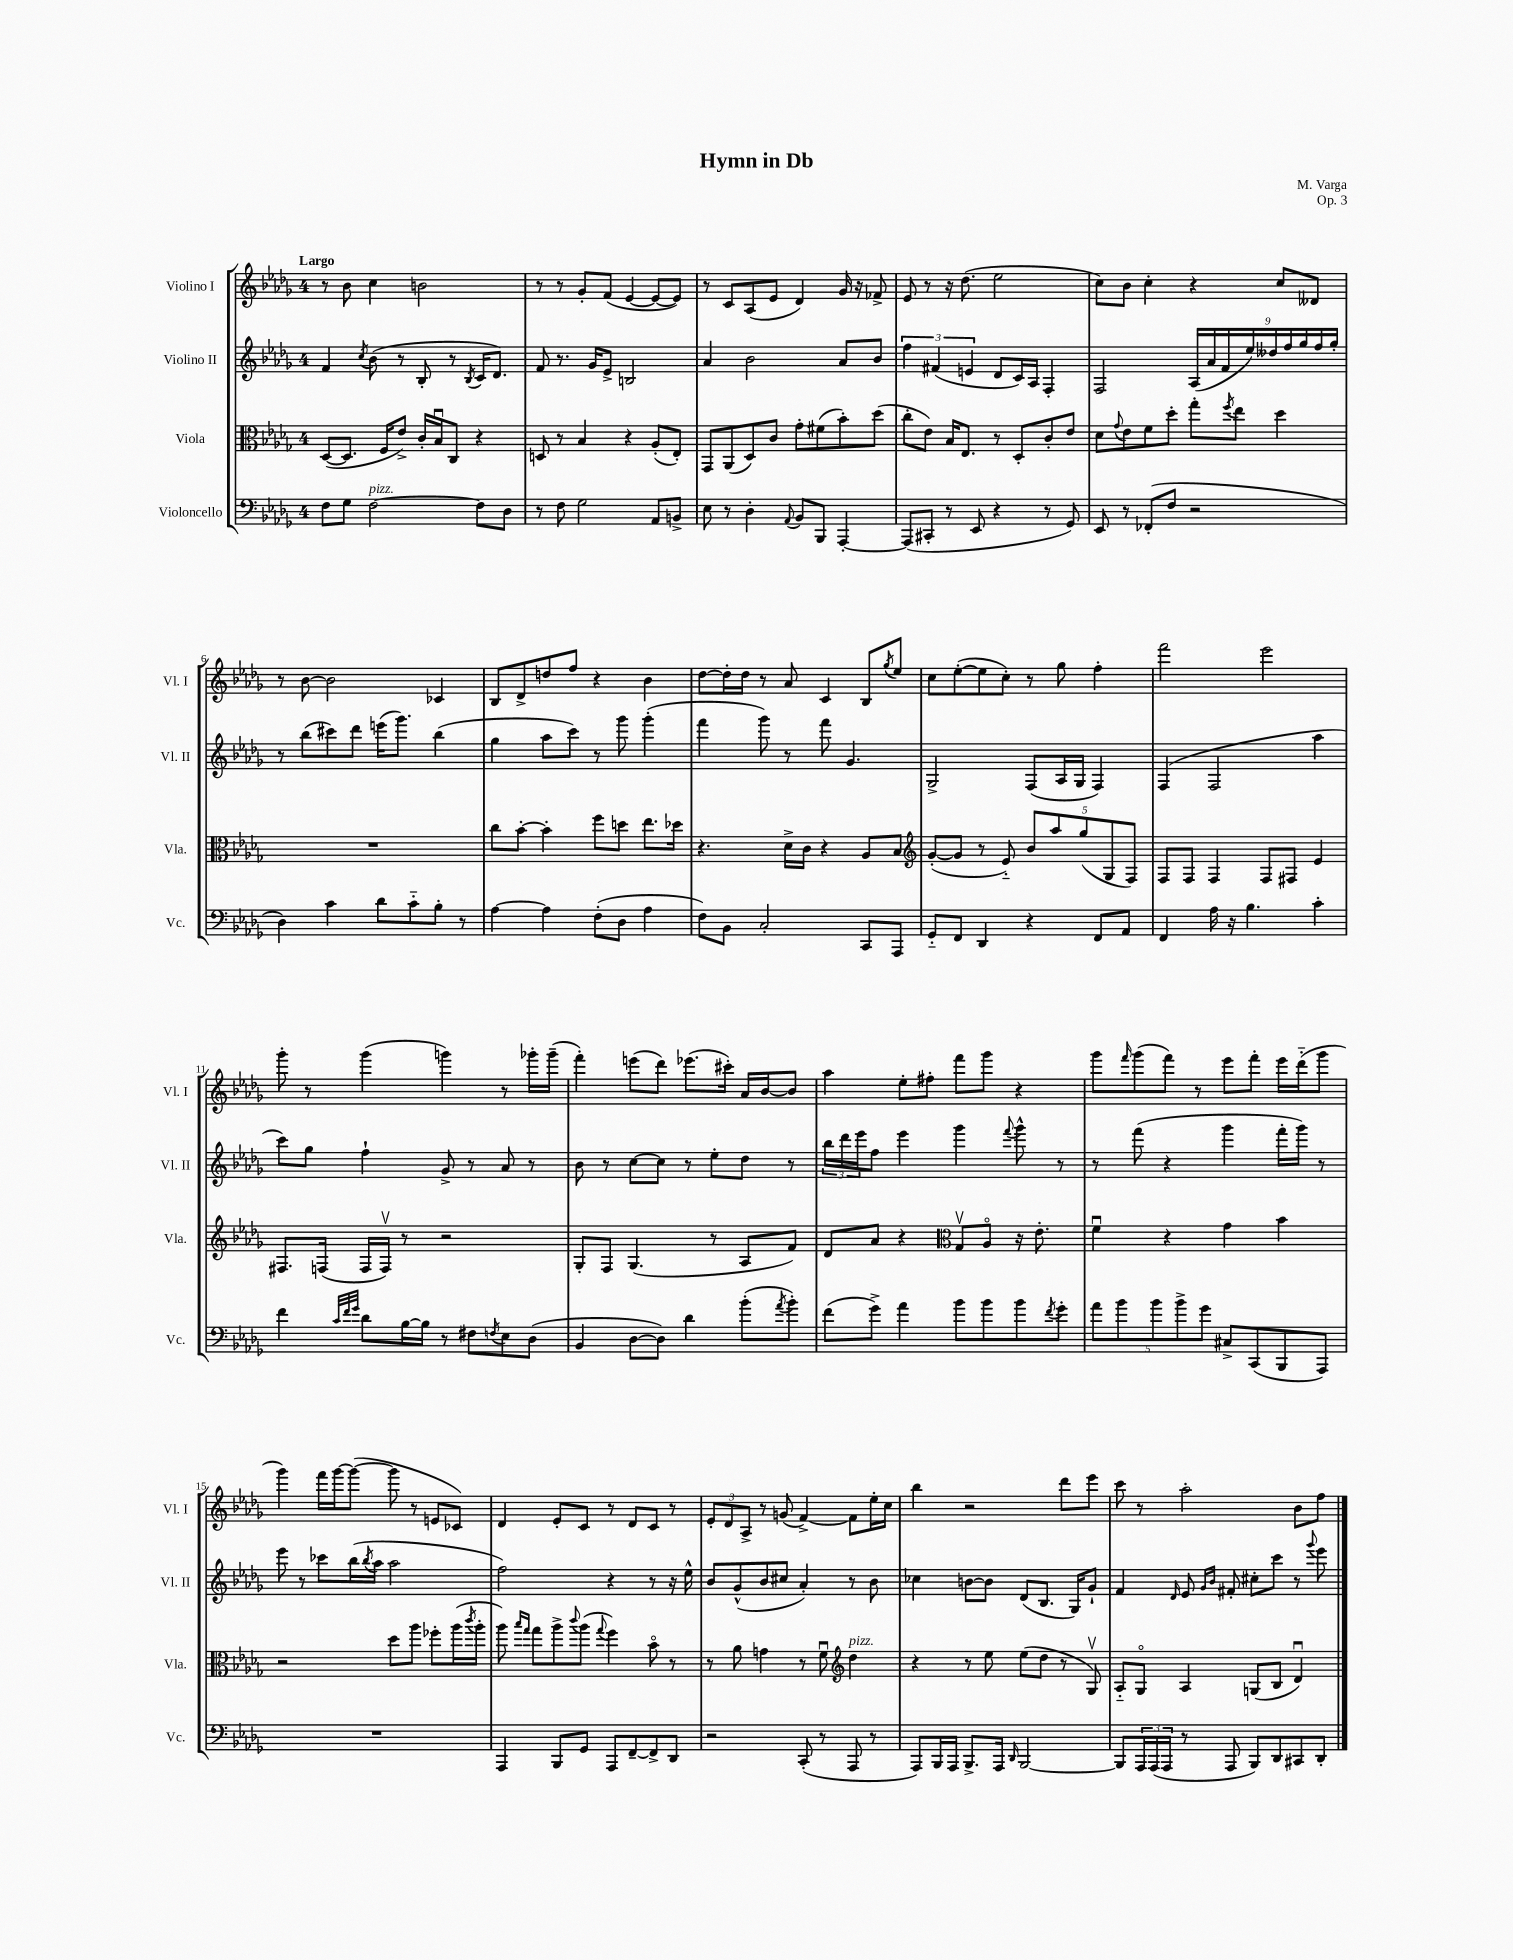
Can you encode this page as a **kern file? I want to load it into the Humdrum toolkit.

**kern	**kern	**kern	**kern
*staff4	*staff3	*staff2	*staff1
*clefF4	*clefC3	*clefG2	*clefG2
*k[b-e-a-d-g-]	*k[b-e-a-d-g-]	*k[b-e-a-d-g-]	*k[b-e-a-d-g-]
*M4/4	*M4/4	*M4/4	*M4/4
8F	([8D-	4f	8r
8G-	8.D-]	.	8b-
.	.	8qcc	.
[2F	.	(8b-	4cc
.	16F	.	.
.	8e-^)	8r	.
.	16c'	8B-'	2b
.	16B-u	.	.
.	8C	8r	.
.	.	8qB-	.
8F]	4r	16c	.
.	.	8.d-)	.
8D-	.	.	.
=	=	=	=
8r	8D	8f	8r
8F	8r	8.r	8r
2G-	4B-	.	8g-'
.	.	16g-	.
.	.	8e-^	(8f
.	4r	2B	[4e-
8AA-	(8A-'	.	8e-_
8BB^	8E-')	.	8e-])
=	=	=	=
8E-	8GG-	4a-	8r
8r	(8AA-	.	8c
4D-'	8D-)	2b-	(8A-
.	8c	.	8e-
8qqAA-	.	.	.
8BB-	8g-'	.	4d-)
8BBB-	(8f#	.	.
[4AAA-'	8b-')	8a-	16g-
.	.	.	16r
.	(8dd-	8b-	8f-^
=	=	=	=
(8AAA-]	8cc'	6ff	8e-
8CC#'	8e-)	.	8r
.	.	(6f#	.
8r	16B-	.	16r
.	8.E-	.	(8.dd-
.	.	6e	.
8EE-	.	.	.
4r	8r	8d-	2ee-
.	8D-'	16c)	.
.	.	16A-	.
8r	8c'	4F'	.
8GG-)	8e-	.	.
=	=	=	=
8EE-	8d-	2F	8cc)
.	8qqg-	.	.
8r	8e-	.	8b-
(8FF-'	8f	.	4cc'
8F	8dd-'	.	.
2r	8gg-'	(18A-	4r
.	.	18a-	.
.	.	18f	.
.	8qff	.	.
.	8ee-	.	.
.	.	18ee-)	.
.	.	18dd--	.
.	4dd-	.	8cc
.	.	18ff	.
.	.	18gg-	.
.	.	.	8d--
.	.	18ff	.
.	.	18gg-'	.
=	=	=	=
4D-)	1r	8r	8r
.	.	(8bb-	[8b-
4c	.	8ccc#)	2b-]
.	.	8ddd-	.
8d-	.	(16eee	.
.	.	8.ggg-)	.
8c'~	.	.	.
8B-'	.	(4bb-	4c-
8r	.	.	.
=	=	=	=
[4A-	8cc	4gg-	8B-
.	[8b-'	.	8d-^
4A-]	4b-']	8aa-	8dd
.	.	8ccc)	8ff
(8F'	8ff	8r	4r
8D-	8dd	8ggg-	.
4A-	8.ee-	(4ggg-'	4b-
.	16dd-	.	.
=	=	=	=
8F)	4.r	4fff	[8dd-
8BB-	.	.	16dd-']
.	.	.	16dd-
2C'	.	8ggg-)	8r
.	16d-^	8r	8a-
.	16c	.	.
.	4r	8fff	4c
.	.	4.g-	.
8CC	8A-	.	8B-
.	.	.	8qgg-
8AAA-	8B-	.	8ee-
=	=	=	=
*	*clefG2	*	*
8GG-'~	([8g-'	2G-^	8cc
8FF	8g-]	.	([8ee-'
4DD-	8r	.	8ee-]
.	8e-'~)	.	8cc')
4r	10b-	(8F	8r
.	10aa-	.	.
.	.	16A-	8gg-
.	.	16G-	.
.	(10gg-	.	.
8FF	.	4F)	4ff'
.	10G-	.	.
8AA-	.	.	.
.	10F)	.	.
=	=	=	=
4FF	8F	(4F	2fff
.	8F	.	.
16A-	4F	2F	.
16r	.	.	.
4.B-	.	.	.
.	8F	.	2eee-
.	8F#	.	.
4c'	4e-	4aa-	.
=	=	=	=
4f	8.F#	8ccc)	8ggg-'
.	.	8gg-	8r
.	(16F	.	.
32qqc	.	.	.
32qqf	.	.	.
32qqg-	.	.	.
8d-	16F	4ff`	(4ggg-
.	16Fv)	.	.
[16B-	8r	.	.
16B-]	.	.	.
8r	2r	8g-^	4ggg)
8F#	.	8r	.
8qF	.	.	.
8E-	.	8a-	8r
(8D-	.	8r	16ggg-'
.	.	.	(16ggg-~
=	=	=	=
4BB-	8G-'	8b-	4fff')
.	8F	8r	.
[8D-	(4.G-	[8cc	(8eee
8D-])	.	8cc]	8ddd-)
4d-	.	8r	(8.eee-
.	8r	8ee-'	.
.	.	.	16ccc#')
(8b-'	8A-	8dd-	16a-
.	.	.	[16b-
8qa-	.	.	.
8b-')	8f)	8r	8b-]
=	=	=	=
(8f	8d-	24bb-	4aa-
.	.	24ddd-	.
.	.	24eee-	.
8g-^)	8a-	8ff	.
4a-	4r	4eee-	8ee-'
.	.	.	8ff#'
*	*clefC3	*	*
8b-	8G-v	4ggg-	8fff
8b-	8A-o	.	8ggg-
.	.	8qqfff	.
8b-	16r	8ggg-^^	4r
.	8.e-'	.	.
8qf	.	.	.
8g-'	.	8r	.
=	=	=	=
10a-	4fu	8r	8ggg-
10b-	.	.	.
.	.	.	16qqfff
.	.	(8fff	(8ggg-
10b-	.	.	.
.	4r	4r	8fff)
10b-^	.	.	.
.	.	.	8r
10g-	.	.	.
8C#^	4g-	4ggg-	8eee-
(8CC	.	.	8fff'
8BBB-	4b-	16fff'	16eee-
.	.	16ggg-)	(16ddd-'~
8AAA-)	.	8r	8ggg-
=	=	=	=
1r	2r	8eee-	4ggg-)
.	.	8r	.
.	.	8ccc-	16fff
.	.	.	[16ggg-
.	.	(16bb-	(8ggg-_
.	.	8qbb-	.
.	.	16aa-	.
.	8dd-	2aa-	8ggg-]
.	8aa-	.	8r
.	8ff-'	.	8e
.	(16aa-	.	8c-)
.	8qccc	.	.
.	16aa-'	.	.
=	=	=	=
4AAA-	8aa-)	2ff)	4d-
.	16qqbb-	.	.
.	16qqgg-	.	.
.	8gg-	.	.
8BBB-	8aa-^	.	8e-'
.	8qqccc	.	.
8GG-	(8aa-	.	8c
.	8qqgg-	.	.
8AAA-	4ff)	4r	8r
[8FF~	.	.	8d-
8FF^]	8b-o	8r	8c
8DD-	8r	16r	8r
.	.	16ee-^^	.
=	=	=	=
2r	8r	8b-	12e-'
.	.	.	12d-
.	8a-	(8g-^^	.
.	.	.	12A-^
.	4g	8b-	8r
.	.	8cc#	(8g
(8CC'	8r	4a-')	[4f^)
8r	8fu	.	.
*	*clefG2	*	*
8AAA-	4dd-	8r	8f]
8r	.	8b-	16ee-'
.	.	.	16cc
=	=	=	=
8AAA-)	4r	4cc-	4bb-
16BBB-	.	.	.
16AAA-	.	.	.
8.BBB-^	8r	[8b	2r
.	8ee-	8b]	.
16AAA-	.	.	.
16qqDD-	.	.	.
[2BBB-	(8ee-	(8d-	.
.	8dd-	8.B-	.
.	8r	.	8ddd-
.	.	16G-)	.
.	8G-v)	8g-`	8eee-
=	=	=	=
8BBB-]	8A-'~	4f	8ccc
24AAA-	8G-o	.	8r
(24AAA-	.	.	.
24AAA-	.	.	.
.	.	16qqd-	.
8r	4A-	8e-	2aa-'
.	.	16qqg-	.
.	.	16qqb-	.
8AAA-	.	8f#'	.
8BBB-)	(8G	8cc#'	.
8DD-	8B-	8ccc	.
8CC#	4d-u)	8r	8b-
.	.	8qqggg-	.
8DD-'	.	8eee-	8ff
==	==	==	==
*-	*-	*-	*-
